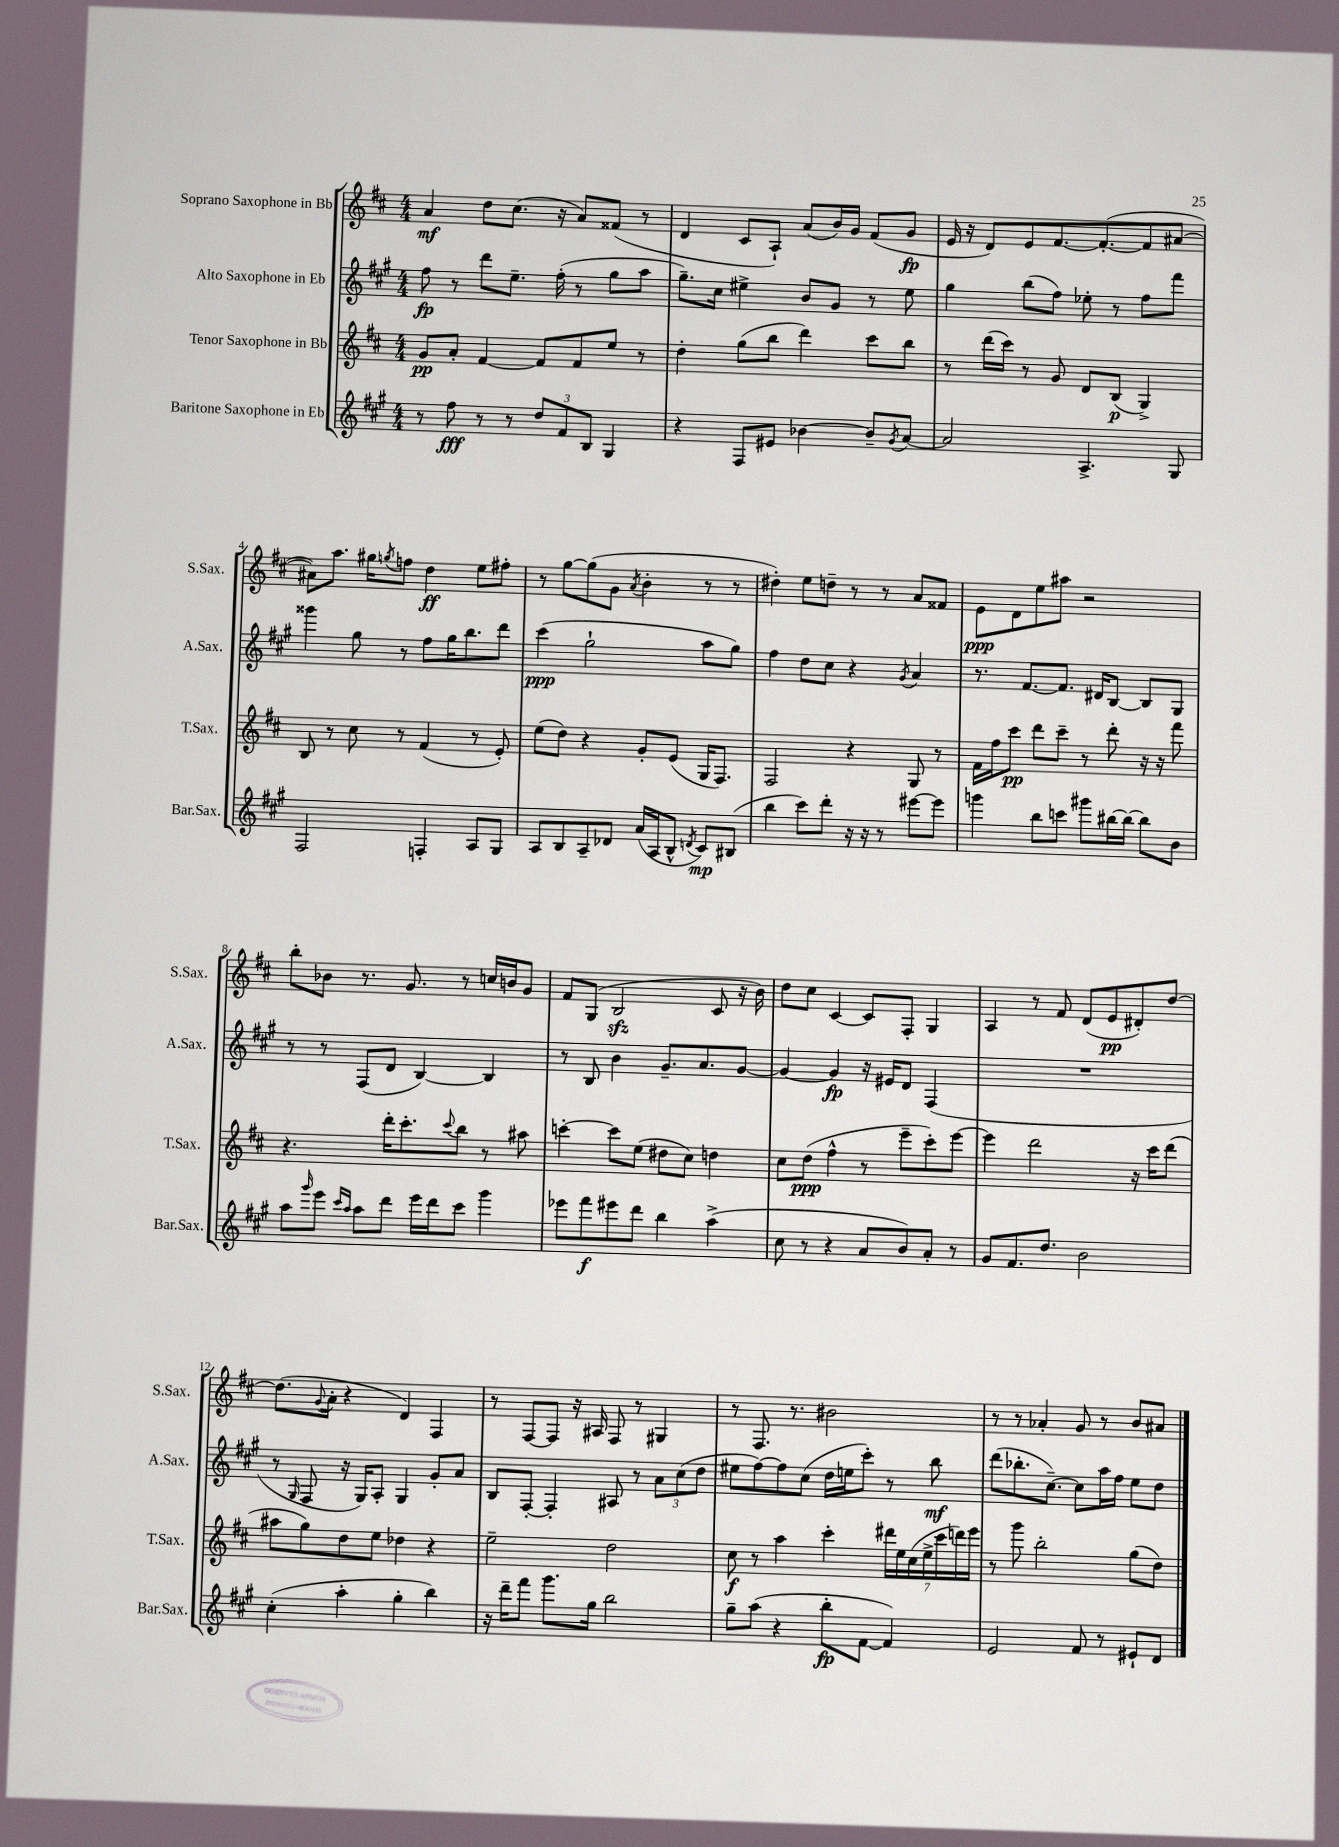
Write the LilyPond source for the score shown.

<<
\new StaffGroup <<
\new Staff = "s0" \with { instrumentName = "Soprano Saxophone in Bb" shortInstrumentName = "S.Sax." } {
    \clef treble \key d \major \numericTimeSignature \time 4/4
    a'4\mf d''8 cis''8.( r16 a'8) fisis'8( r8 |
    d'4 cis'8 a8-!) a'8( b'16) g'16 fis'8( g'8\fp |
    e'16 r16 d'8) e'8 fis'8.~ fis'8.~-.( fis'8 ais'8~ |
    ais'8) a''8. gis''16 \acciaccatura { g''8 } f''8 d''4\ff e''8 fis''8-. |
    r8 g''8~ g''8( g'8 \acciaccatura { a'8 } b'4-. r8 r8 |
    dis''4-.) e''8 d''8-- r8 r8 a'8 fisis'8 |
    e'8\ppp d'8 e''8 ais''8 r2 |
    b''8-. bes'8 r8. g'8. r8 c''16 b'16 g'8 |
    fis'8 g8( b2\sfz cis'8 r16 b'16) |
    d''8 cis''8 cis'4~ cis'8 fis8-. g4 |
    a4 r8 fis'8 d'8( e'8\pp dis'8-.) d''8~ |
    d''8.( \appoggiatura { g'8 } a'16-. r4 d'4) fis4 |
    r8 fis8~ fis8 r16 ais16 fis8 r8 gis4 |
    r8 fis8. r8. bis'2 |
    r8 r8 aes'4-. g'8 r8 b'8 ais'8 \bar "|." |
}
\new Staff = "s1" \with { instrumentName = "Alto Saxophone in Eb" shortInstrumentName = "A.Sax." } {
    \clef treble \key a \major \numericTimeSignature \time 4/4
    fis''8\fp r8 d'''8 e''8.-- fis''16-.( r8 gis''8 a''8 |
    gis''8.--) cis''16 eis''4-> b'8 gis'8 r8 eis''8 |
    gis''4 b''8( fis''8) ees''8-. r8 fis''8 fis'''8 |
    gisis'''4 gis''8 r8 fis''8 gis''16 b''8. d'''8 |
    cis'''4\ppp( gis''2-! a''8 gis''8) |
    fis''4 d''8 cis''8 r4 \acciaccatura { gis'8 } a'4 |
    r8. fis'8.~ fis'8. dis'16 b8~ b8 gis8 |
    r8 r8 fis8( d'8 b4~) b4 |
    r8 b8 b'4 gis'8.-- a'8. gis'8~ |
    gis'4~ gis'4\fp r16 eis'16 d'8 fis4( |
    R1 |
    r8 \grace { gis16 } fis8 r16 gis16) a8-. gis4 gis'8-. a'8 |
    b8 fis8~-. fis4-. ais8 r8 \tuplet 3/2 { a'8 cis''8( d''8 } |
    eis''8 fis''8~) fis''8 cis''8( d''16 e''16 cis'''8-.) r8 b''8\mf |
    d'''8( bes''8.-. cis''8.~--) cis''8 a''16 fis''16 e''8 d''8 \bar "|." |
}
\new Staff = "s2" \with { instrumentName = "Tenor Saxophone in Bb" shortInstrumentName = "T.Sax." } {
    \clef treble \key d \major \numericTimeSignature \time 4/4
    g'8\pp a'8-. fis'4~ fis'8 fis'8 e''8 r8 |
    d''4-. g''8( b''8 d'''4) cis'''8 b''8 |
    r8 d'''16( cis'''16) r8 g'8 d'8 b8\p( g4->) |
    b8 r8 cis''8 r8 fis'4( r8 e'8-.) |
    e''8( d''8) r4 g'8-. e'8( g16 fis8.) |
    fis2 r4 g8 r8 |
    fis'16 fis''16 cis'''8\pp d'''8 cis'''8-- r8 d'''8-. r16 r16 fis'''8 |
    r4. d'''16-. cis'''8.-. \appoggiatura { cis'''8 } b''8 r8 ais''8 |
    c'''4~-. c'''8 e''8( dis''8 cis''8) d''4 |
    cis''8 d''8\ppp( fis''4-^ r8 e'''8-- cis'''8-.) e'''8~ |
    e'''4 d'''2 r16 cis'''16 d'''8( |
    ais''8 g''8) d''8 e''8 des''4 r4 |
    e''2-- d''2 |
    cis''8\f r8 a''4 cis'''4-. \tuplet 7/4 { dis'''16 e''16 cis''16( e''16-> cis'''16 d'''16) e'''16 } |
    r8 g'''8 b''2-. g''8( d''8) \bar "|." |
}
\new Staff = "s3" \with { instrumentName = "Baritone Saxophone in Eb" shortInstrumentName = "Bar.Sax." } {
    \clef treble \key a \major \numericTimeSignature \time 4/4
    r8 fis''8\fff r8 r8 \tuplet 3/2 { d''8 fis'8 b8 } gis4 |
    r4 fis8 eis'8 bes'4~ bes'8-- \acciaccatura { gis'8 } a'8~ |
    a'2 a4.-> gis8 |
    fis2 f4-. a8 gis8 |
    a8 b8 a8-- des'8 a'16( a16 b8-^ \acciaccatura { d'8 } cis'8\mp) bis8( |
    b''4 cis'''8) d'''8-. r16 r16 r8 eis'''8~ eis'''8 |
    g'''4 b''8 c'''8 gis'''8 bis''16~ bis''16~ bis''8 b'8 |
    a''8 \grace { gis'''16 } e'''8 \grace { cis'''16 a''16 } a''8 d'''8 e'''16 d'''16 cis'''8 gis'''4 |
    ees'''8 fis'''8\f eis'''8 d'''8 b''4 a''4->( |
    cis''8 r8 r4 a'8 b'8) a'8-. r8 |
    gis'8 fis'8. d''8. b'2 |
    cis''4-.( a''4-. gis''4-. b''4) |
    r16 d'''16-- fis'''8 gis'''8. gis''16 b''2 |
    gis''8-- a''8( r4 b''8-.\fp fis'8~ fis'4) |
    e'2 fis'8 r8 eis'8-! d'8 \bar "|." |
}
>>
>>
